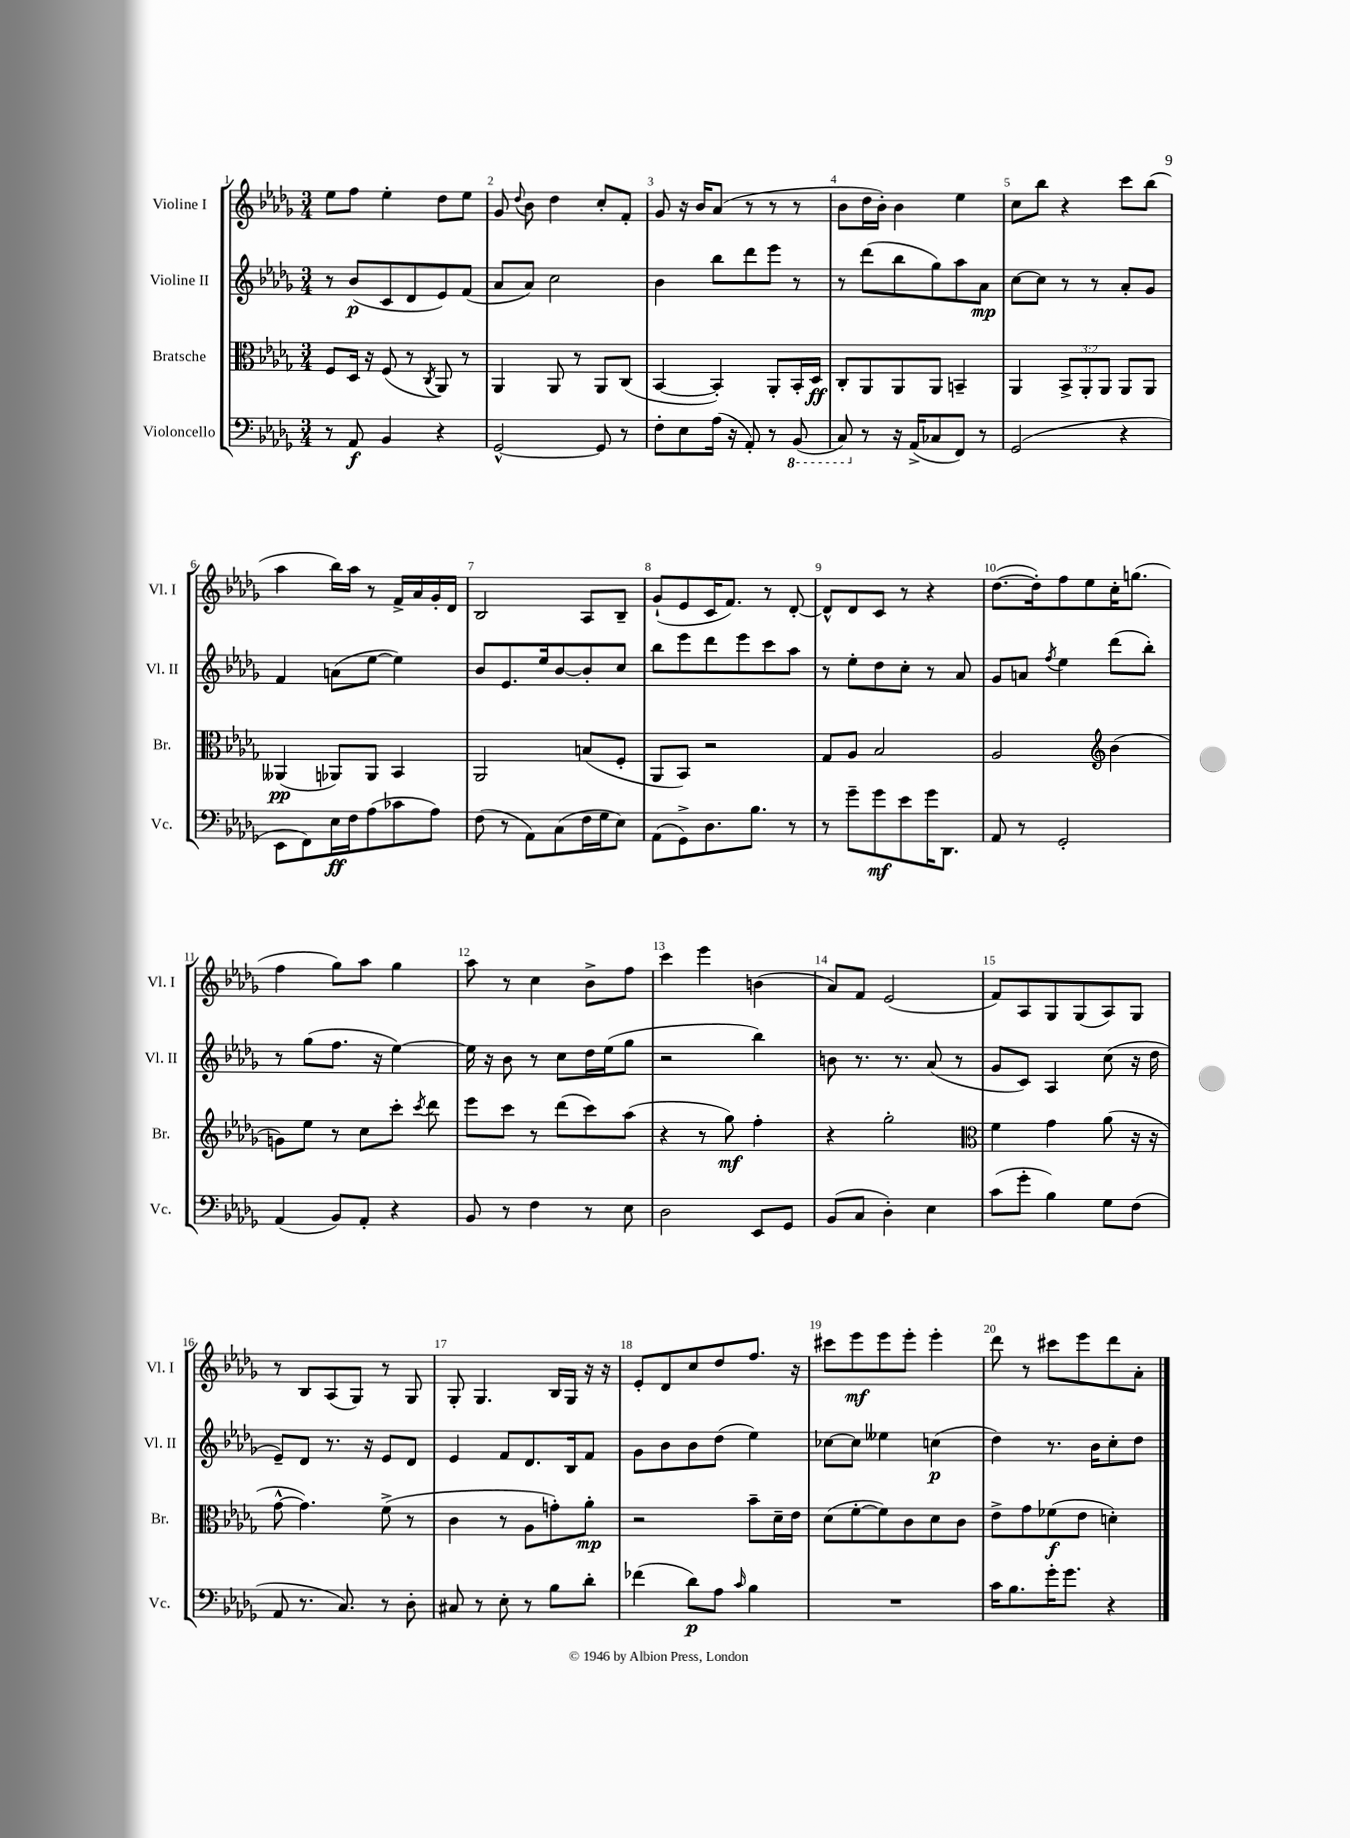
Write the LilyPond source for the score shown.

<<
\new StaffGroup <<
\new Staff = "s0" \with { instrumentName = "Violine I" shortInstrumentName = "Vl. I" } {
    \clef treble \key des \major \numericTimeSignature \time 3/4
    \autoBeamOff ees''8[ f''8] ees''4-. des''8[ ees''8] |
    ges'8 \appoggiatura { des''8 } bes'8 des''4 c''8[-. f'8]-. |
    ges'8 r16 bes'16[ aes'8]( r8 r8 r8 |
    bes'8[ des''16 bes'16]-.) bes'4 ees''4 |
    c''8[ bes''8] r4 c'''8[ bes''8]( |
    aes''4 bes''16[) aes''16] r8 f'16[-> aes'16 ges'16-. des'16] |
    bes2 aes8[ bes8]-- |
    ges'8[-!( ees'8 c'16 f'8.]) r8 des'8~-. |
    des'8[-^ des'8 c'8] r8 r4 |
    des''8.[~( des''16-.) f''8 ees''8 c''16-. g''8.]( |
    f''4 ges''8[) aes''8] ges''4 |
    aes''8 r8 c''4 bes'8[-> f''8] |
    c'''4 ees'''4 b'4( |
    aes'8[) f'8] ees'2( |
    f'8[) aes8 ges8 ges8( aes8) ges8] |
    r8 bes8[ aes8( ges8]) r8 ges8 |
    ges8-. ges4. bes16[ ges16] r16 r16 |
    ees'8[-. des'8 c''8 des''8 f''8.] r16 |
    cis'''8[ ees'''8\mf ees'''8 ees'''8]-. ees'''4-. |
    des'''8 r8 cis'''8[ ees'''8 des'''8 aes'8]-. \bar "|." |
}
\new Staff = "s1" \with { instrumentName = "Violine II" shortInstrumentName = "Vl. II" } {
    \clef treble \key des \major \numericTimeSignature \time 3/4
    \autoBeamOff r8 bes'8[\p( c'8 des'8 ees'8) f'8]( |
    aes'8[ aes'8]) c''2 |
    bes'4 bes''8[ des'''8 ees'''8] r8 |
    r8 des'''8[( bes''8 ges''8) aes''8 aes'8]\mp |
    c''8[~ c''8] r8 r8 aes'8[-. ges'8] |
    f'4 a'8[( ees''8]~ ees''4) |
    bes'8[ ees'8. ees''16 bes'8~ bes'8-. c''8] |
    bes''8[ ees'''8 des'''8 ees'''8 c'''8 aes''8] |
    r8 ees''8[-. des''8 c''8]-. r8 aes'8 |
    ges'8[ a'8] \acciaccatura { f''8 } ees''4 des'''8[( bes''8]-.) |
    r8 ges''8[( f''8.] r16 ees''4~) |
    ees''16 r16 bes'8 r8 c''8[ des''16 ees''16( ges''8] |
    r2 bes''4) |
    b'8 r8. r8. aes'8( r8 |
    ges'8[ c'8]) aes4 c''8( r16 des''16 |
    ees'8[--) des'8] r8. r16 ees'8[ des'8] |
    ees'4 f'8[ des'8. bes16 f'8] |
    ges'8[ bes'8 bes'8 des''8]( ees''4) |
    ces''8[~ ces''8] eeses''4 c''4\p( |
    des''4) r8. bes'16[ c''8-. des''8] \bar "|." |
}
\new Staff = "s2" \with { instrumentName = "Bratsche" shortInstrumentName = "Br." } {
    \clef alto \key des \major \numericTimeSignature \time 3/4 \override Staff.TupletNumber.text = #tuplet-number::calc-fraction-text
    \autoBeamOff f8[ des16] r16 f8( r8 \acciaccatura { c8 } aes,8) r8 |
    aes,4 aes,8 r8 aes,8[ c8]( |
    bes,4~ bes,4-.) aes,8[-. bes,16-. des16]\ff |
    c8[-. aes,8 aes,8 aes,8] b,4-- |
    aes,4 \tuplet 3/2 { bes,8[-> aes,8-. aes,8] } aes,8[ aes,8] |
    aeses,4\pp( aes,8[) aes,8] bes,4 |
    aes,2 b8[( f8]-. |
    aes,8[ bes,8]) r2 |
    ges8[ aes8] bes2 |
    aes2 \clef treble bes'4( |
    g'8[) ees''8] r8 c''8[ c'''8]-. \acciaccatura { c'''8 } des'''8 |
    ees'''8[ c'''8] r8 des'''8[( c'''8) aes''8]( |
    r4 r8 ges''8\mf) f''4-. |
    r4 ges''2-. |
    \clef alto f'4 ges'4 aes'8( r16 r16 |
    ges'8~-^ ges'4.) f'8->( r8 |
    c'4 r8 aes8[ g'8-.) aes'8]-.\mp |
    r2 bes'8[-- des'16-- ees'16] |
    des'8[( f'8~-. f'8) c'8 des'8 c'8] |
    ees'8[-> ges'8 fes'8\f( ees'8] d'4-.) \bar "|." |
}
\new Staff = "s3" \with { instrumentName = "Violoncello" shortInstrumentName = "Vc." } {
    \clef bass \key des \major \numericTimeSignature \time 3/4
    \autoBeamOff r8 aes,8\f bes,4 r4 |
    ges,2~-^ ges,8 r8 |
    f8[-. ees8 aes16]( r16 aes,8-.) r8 \ottava #-1 bes,,8( |
    c,8) \ottava #0 r8 r16 aes,16[->( ces8 f,8]) r8 |
    ges,2( r4 |
    ees,8[ f,8) ees16\ff f16 aes8( ces'8 aes8]) |
    f8( r8 aes,8[) c8( f16 ges16 ees8]) |
    aes,8[( ges,8->) des8. bes8.] r8 |
    r8 ges'8[-- ges'8\mf ees'8 ges'16 des,8.] |
    aes,8 r8 ges,2-. |
    aes,4( bes,8[) aes,8]-. r4 |
    bes,8 r8 f4 r8 ees8 |
    des2 ees,8[ ges,8] |
    bes,8[( c8] des4-.) ees4 |
    c'8[( ges'8]-. bes4) ges8[ f8]( |
    aes,8 r8. c8.) r8 des8-. |
    cis8 r8 ees8-. r8 bes8[ des'8]-. |
    fes'4( des'8[\p) aes8] \grace { c'16 } bes4 |
    R2. |
    c'16[ bes8. ges'16-. ges'8.] r4 \bar "|." |
}
>>
>>
\layout { \context { \Score \override BarNumber.break-visibility = ##(#f #t #t) barNumberVisibility = #all-bar-numbers-visible } }
